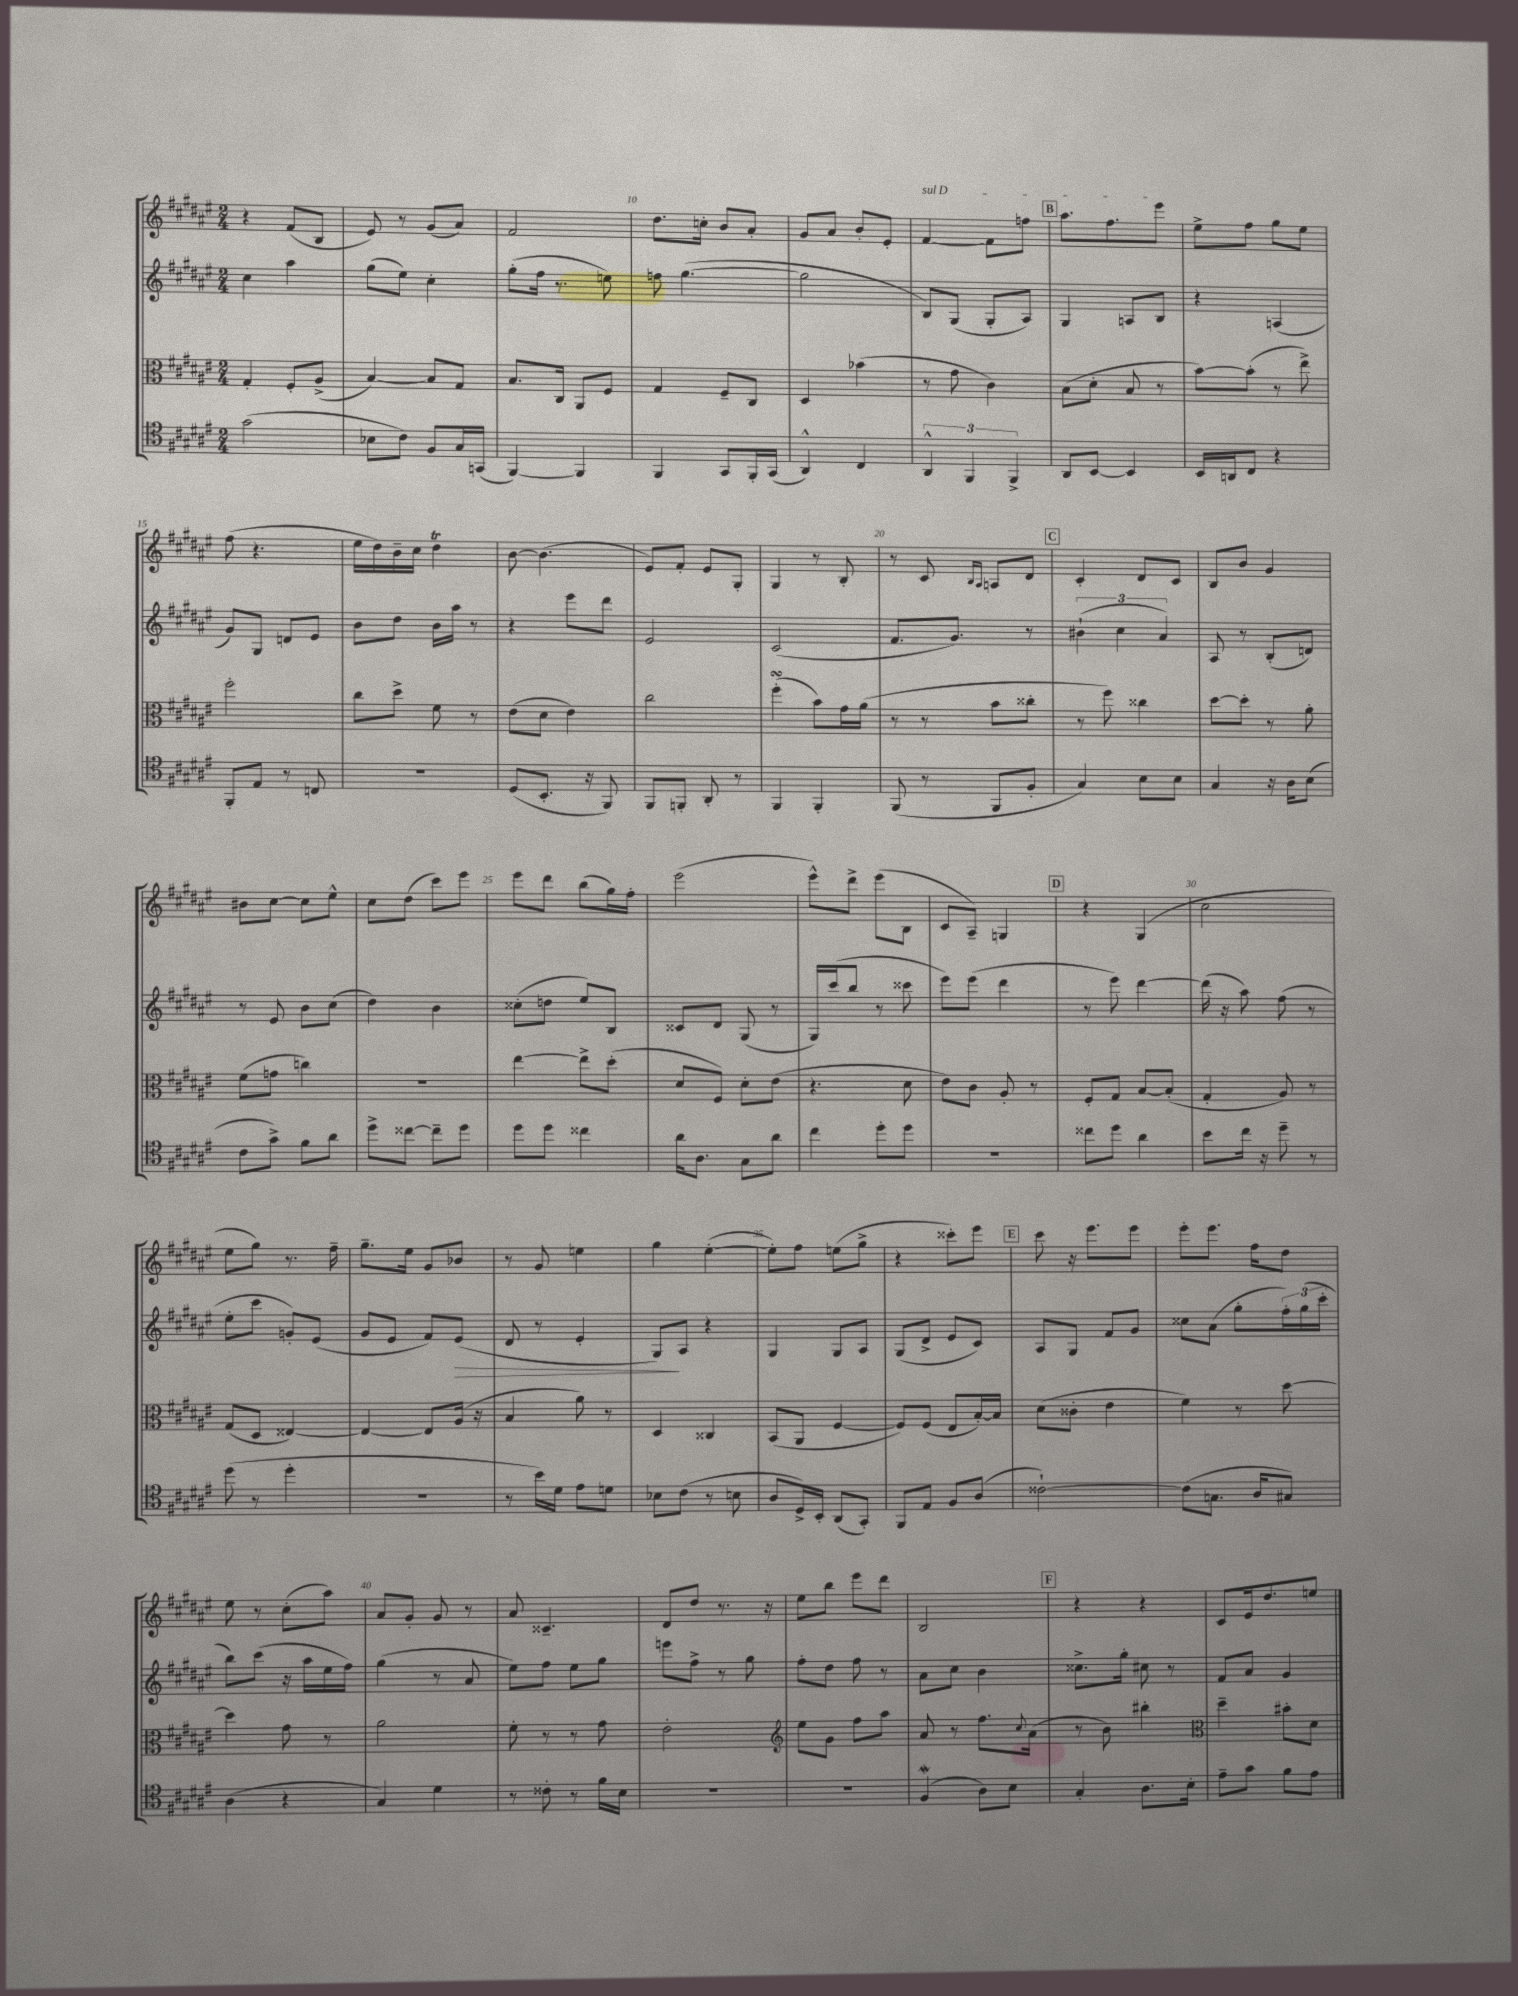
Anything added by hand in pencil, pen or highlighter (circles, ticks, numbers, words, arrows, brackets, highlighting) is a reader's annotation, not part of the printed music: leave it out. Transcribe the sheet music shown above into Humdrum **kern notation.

**kern	**kern	**kern	**dynam	**kern
*part4	*part3	*part2	*part2	*part1
*staff4	*staff3	*staff2	*staff2	*staff1
*clefC4	*clefC3	*clefG2	*	*clefG2
*k[f#c#g#d#a#e#]	*k[f#c#g#d#a#e#]	*k[f#c#g#d#a#e#]	*	*k[f#c#g#d#a#e#]
*M2/4	*M2/4	*M2/4	*	*M2/4
=7	=7	=7	=7	=7
(2g#\	4G#'/	4cc#\	.	4r
.	8F#'/L	4aa#\	.	(8f#/L
.	(8A#^/J	.	.	8B/J
=8	=8	=8	=8	=8
8B-X\L	[4B/)	(8gg#\L	.	8e#/)
8c#\J)	.	8ee#\J)	.	8r
8F#/L	8B/L]	4cc#'\	.	(8g#/L
16G#/L	8G#/J	.	.	8a#/J)
(16GGn/JJ	.	.	.	.
=9	=9	=9	=9	=9
[4FF#/)	8.B/L	(8gg#'\L	.	2f#/
.	.	16ff#\Jk	.	.
.	16C#/Jk	8.r	.	.
4FF#/]	8AA#/L	.	.	.
.	8F#/J	8een\)	.	.
=10	=10	=10	=10	=10
4FF#/	4G#/	8ffn\	.	8.dd#\L
.	.	([4.gg#\	.	.
.	.	.	.	16ccn'\Jk
8GG#/L	8F#~/L	.	.	8b/L
16FF#'/L	8C#/J	.	.	8a#'/J
(16GG#/JJ	.	.	.	.
=11	=11	=11	=11	=11
4AA#^^/)	4D#/	2gg#\]	.	8g#/L
.	.	.	.	8a#/J
4C#/	(4b-X\	.	.	8b'/L
.	.	.	.	8e#'/J
=12	=12	=12	=12	=12
!	!	!	!	!LO:TX:a:i:t=sul D
6AA#^^/	8r	8B/L)	.	[4f#/
.	8g#\	(8G#/J	.	.
6FF#/	.	.	.	.
.	4c#\)	8G#'/L	.	8f#\L]
6FF#^/	.	.	.	.
.	.	8A#/J)	.	8ffn\J
!!LO:REH:place=s1:t=B
=13	=13	=13	=13	=13
8AA#/L	(8B\L	4G#/	.	8.aa#\L
[8BB/J	8d#'\J	.	.	.
.	.	.	.	8.ff#\
4BB/]	8B/	8An/L	.	.
.	8r	8B/J	.	8eee#\J
=14	=14	=14	=14	=14
16BB/LL	[8b\L)	4r	.	8ee#^\L
16AAn/J	.	.	.	.
8C#/J	(8b'\J]	.	.	8ff#\J
4r	8r	(4An/	.	8gg#\L
.	8ee#^\)	.	.	8ee#\J
!!LO:LB:g=z
=15	=15	=15	=15	=15
8FF#'/L	2ff#'\	8g#/L)	.	(8ff#\
8E#/J	.	8G#/J	.	4.r
8r	.	8dn/L	.	.
8Cn/	.	8e#/J	.	.
=16	=16	=16	=16	=16
2r	8cc#\L	8b\L	.	16ee#\LL
.	.	.	.	16dd#\)
.	8dd#^\J	8dd#\J	.	16b~\
.	.	.	.	16cc#\JJ
.	8f#\	16b\LL	.	4dd#T\
.	.	16aa#\JJ	.	.
.	8r	8r	.	.
=17	=17	=17	=17	=17
(8D#/L	(8e#\L	4r	.	[8b\
8.BB'/J	8d#\J	.	.	(4.b\]
.	4e#\)	8eee#\L	.	.
16r	.	.	.	.
8FF#/)	.	8ddd#\J	.	.
=18	=18	=18	=18	=18
8FF#/L	2cc#\	2e#/	.	8e#/L)
8FFn'/J	.	.	.	8f#'/J
8AA#'/	.	.	.	8e#/L
8r	.	.	.	8G#'/J
=19	=19	=19	=19	=19
4FF#/	(4ff#sSSs'\	(2c#/	.	4G#/
4FF#'/	8b\L)	.	.	8r
.	16g#\L	.	.	8B'/
.	(16a#\JJ	.	.	.
=20	=20	=20	=20	=20
(8FF#/	8r	8.f#/L	.	8r
8r	8r	.	.	8c#/
.	.	8.g#/J)	.	.
.	.	.	.	16qqB/LL
.	.	.	.	16qqA#/JJ
8FF#/L	8b\L	.	.	8An/L
8F#'/J	8cc##X'\J	8r	.	8d#/J
!!LO:REH:place=s1:t=C
=21	=21	=21	=21	=21
4G#/)	8r	(6b#X`\	.	4c#'/
.	8ff#\)	.	.	.
.	.	6cc#\	.	.
8B\L	4cc##X\	.	.	8d#/L
.	.	6a#/)	.	.
8B\J	.	.	.	8c#/J
=22	=22	=22	=22	=22
4G#/	[8dd#\L	8A#/	.	8B/L
.	8dd#'\J]	8r	.	8b/J
16r	8r	(8B'/L	.	4g#/
16A#\KL	.	.	.	.
(8B\J	8a#'\	8dn/J)	.	.
!!LO:LB:g=z
=23	=23	=23	=23	=23
8c#\L	(8f#\L	8r	.	8b#X\L
8g#^\J)	8gn\J	8e#/	.	[8cc#\J
8f#\L	4ccn\)	8b\L	.	8cc#\L]
8a#\J	.	(8cc#\J	.	8ee#^^\J
=24	=24	=24	=24	=24
8dd#^\L	2r	4dd#\)	.	8cc#\L
[8cc##X\J	.	.	.	(8dd#\J
8cc##~\L]	.	4b\	.	8ccc#\L)
8dd#\J	.	.	.	8eee#\J
=25	=25	=25	=25	=25
8dd#\L	[4ee#\	(8cc##X'\L	.	8eee#\L
8dd#\J	.	8ddn\J	.	8ddd#\J
4cc##X\	8ee#^\L]	8ee#/L)	.	(8bb\L
.	(8dd#'\J	8B/J	.	16gg#\L)
.	.	.	.	16ff#'\JJ
=26	=26	=26	=26	=26
16a#\KL	8d#/L	8c##X/L	.	(2eee#\
8.A#\J	.	.	.	.
.	8F#/J)	8d#/J	.	.
8G#\L	8d#'\L	(8G#/	.	.
8a#\J	(8e#\J	8r	.	.
=27	=27	=27	=27	=27
4cc#\	4.r	16G#/LL)	.	8eee#^^\L)
.	.	(16ccc#/J	.	.
.	.	8bb/J	.	8ddd#^\J
8dd#'\L	.	8r	.	(8eee#\L
8dd#\J	8d#\	8ccc##X\	.	8B\J
=28	=28	=28	=28	=28
2r	8e#\L)	8eee#\L)	.	8c#/L
.	8c#\J	(8eee#\J	.	8A#~/J)
.	8A#'/	4ddd#\	.	4Gn/
.	8r	.	.	.
!!LO:REH:place=s1:t=D
=29	=29	=29	=29	=29
8cc##X\L	8F#'/L	8r	.	4r
8dd#\J	8G#/J	8eee#\)	.	.
4a#\	[8B/L	[4ddd#\	.	(4G#/
.	(8B'/J]	.	.	.
=30	=30	=30	=30	=30
8b\L	4G#'/	(16ddd#\]	.	2cc#\
.	.	16r	.	.
16cc#\Jk	.	8aa#\)	.	.
16r	.	.	.	.
8dd#~\	8A#/)	(8ff#\	.	.
8r	8r	8r	.	.
!!LO:LB:g=z
=31	=31	=31	=31	=31
(8dd#\	(8G#/L	8ee#'\L	.	8ee#\L
8r	8D#/J	8ccc#\J	.	8gg#\J)
4dd#'\	[4E##X/)	8gn'/L)	.	8.r
.	.	(8e#/J	.	.
.	.	.	.	16ff#~\
=32	=32	=32	=32	=32
2r	4E##/_	8g#/L	.	8.gg#~\L
.	.	8e#/J	.	.
.	.	.	.	16ee#\Jk
.	8E##/L]	8f#/L)	.	8g#/L
!	!	!	!LO:HP:b	!
.	(16A#/Jk	(8e#/J	>	8b-X/J
.	16r	.	.	.
=33	=33	=33	=33	=33
8r	4B/	8d#/	.	8r
16b\LL)	.	8r	.	8g#/
16d#\JJ	.	.	.	.
8e#\L	8a#\)	4e#'/	.	4een\
8dn\J	8r	.	.	.
=34	=34	=34	=34	=34
8B-X\L	4D#/	8G#/L)	.	4gg#\
(8c#\J	.	8A#/J	]	.
8r	4C##X/	4r	.	([4ee#'\
8Bn\	.	.	.	.
=35	=35	=35	=35	=35
8A#/L	(8BB/L	4G#/	.	8ee#'\L])
16D#^/L)	8AA#/J	.	.	8ff#\J
16BB'/JJ	.	.	.	.
(8AA#/L	[4F#/	8G#/L	.	(8een\L
8GG#'/J)	.	8A#/J	.	8gg#^\J
=36	=36	=36	=36	=36
8FF#/L	8F#/L])	(8G#/L	.	4r
8E#/J	(8F#/J	8d#^/J	.	.
8F#/L	8E#/L	8e#/L	.	8ccc##X'\L)
(8A#/J	[16B'/L)	8c#/J)	.	8eee#\J
.	16B/JJ]	.	.	.
!!LO:REH:place=s1:t=E
=37	=37	=37	=37	=37
[2c##X`\)	(8d#\L	8A#/L	.	8ccc#\
.	8c##X'\J	8G#/J	.	16r
.	.	.	.	8.eee#\L
.	4e#\	8f#/L	.	.
.	.	8g#/J	.	8eee#\J
=38	=38	=38	=38	=38
(8c##\L]	4f#\)	8cc##X\L	.	8eee#'\L
8.Gn\J	.	(8a#\J	.	8.eee#\J
.	8r	8gg#'\L	.	.
16A#/KL	.	.	.	16ff#\KL
8G#X/J)	[8dd#\	24ff#'\L)	.	8dd#\J
.	.	(24gg#\	.	.
.	.	24ccc#'\JJ	.	.
!!LO:LB:g=z
=39	=39	=39	=39	=39
(4A#\	4dd#\]	8bb\L)	.	8ee#\
.	.	(8ccc#\J	.	8r
4r	8g#\	16r	.	(8cc#'\L
.	.	16aa#\LL	.	.
.	8r	16ee#\	.	8aa#\J)
.	.	16ff#\JJ)	.	.
=40	=40	=40	=40	=40
4G#/)	2a#\	(4gg#\	.	8a#/L
.	.	.	.	8g#'/J
4d#\	.	8r	.	8g#/
.	.	8a#/	.	8r
=41	=41	=41	=41	=41
8r	8f#'\	8ee#\L)	.	8a#/
8c##X'\	8r	8ff#\J	.	4.c##X~/
8r	8r	8ee#\L	.	.
16f#\LL	8g#\	8gg#\J	.	.
16B\JJ	.	.	.	.
=42	=42	=42	=42	=42
2r	2e#'\	8eeen\L	.	8d#/L
.	.	8ff#^\J	.	8dd#/J
.	.	8r	.	8.r
.	.	8gg#\	.	.
.	.	.	.	16r
=43	=43	=43	=43	=43
*	*clefG2	*	*	*
2r	8ee#\L	8ff#'\L	.	8ee#\L
.	8g#\J	8dd#\J	.	8bb\J
.	8ff#\L	8ff#\	.	8eee#\L
.	8aa#\J	8r	.	8ddd#\J
=44	=44	=44	=44	=44
(4F#w/	8a#/	8a#\L	.	2B/
.	8r	8cc#\J	.	.
8A#\L)	8.ff#\L	4b\	.	.
8B\J	.	.	.	.
.	8qqcc#/	.	.	.
.	(16a#\Jk	.	.	.
!!LO:REH:place=s1:t=F
=45	=45	=45	=45	=45
4G#'/	8r	8.cc##X^\L	.	4r
.	8b\)	.	.	.
.	.	16gg#'\Jk	.	.
8.A#\L	4bb#X'\	8cc#X\	.	4r
.	.	8r	.	.
16B'\Jk	.	.	.	.
=46	=46	=46	=46	=46
*	*clefC3	*	*	*
8e#~\L	4dd#~\	8f#/L	.	8c#/L
8g#\J	.	8a#/J	.	16e#/k
.	.	.	.	8.dd#/
8f#\L	8b#X'\L	4g#/	.	.
8e#\J	8d#\J	.	.	8een/J
==	==	==	==	==
*-	*-	*-	*-	*-
